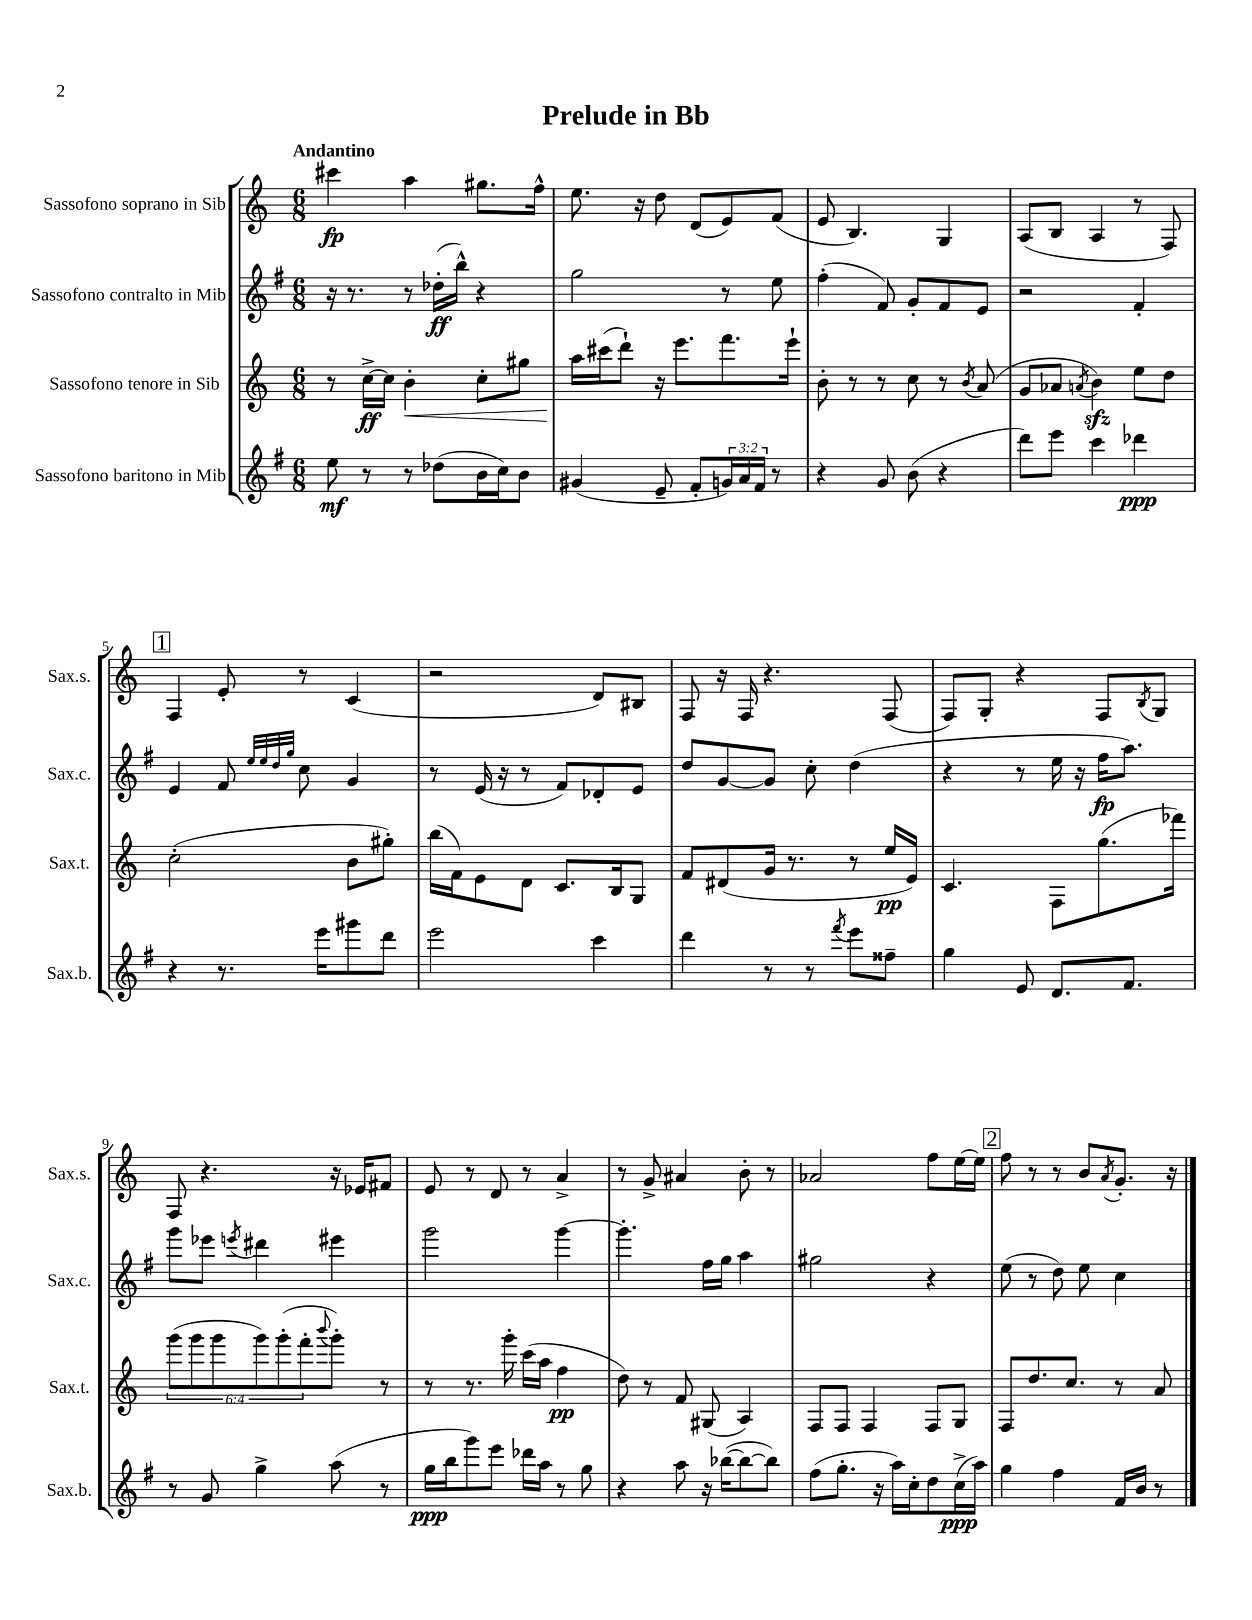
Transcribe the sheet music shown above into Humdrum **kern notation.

**kern	**dynam	**kern	**dynam	**kern	**dynam	**kern	**dynam
*part4	*part4	*part3	*part3	*part2	*part2	*part1	*part1
*staff4	*staff4	*staff3	*staff3	*staff2	*staff2	*staff1	*staff1
*I"Sassofono baritono in Mib	*	*I"Sassofono tenore in Sib	*	*I"Sassofono contralto in Mib	*	*I"Sassofono soprano in Sib	*
*I'Sax.b.	*	*I'Sax.t.	*	*I'Sax.c.	*	*I'Sax.s.	*
*clefG2	*	*clefG2	*	*clefG2	*	*clefG2	*
*k[f#]	*	*k[]	*	*k[f#]	*	*k[]	*
*M6/8	*	*M6/8	*	*M6/8	*	*M6/8	*
=1	=1	=1	=1	=1	=1	=1	=1
!	!	!	!	!	!	!LO:TX:a:B:t=Andantino	!
8ee\	mf	8r	.	16r	.	4ccc#X\	fp
.	.	.	.	8.r	.	.	.
8r	.	[16cc^\LL	ff	.	.	.	.
.	.	16cc\JJ]	.	.	.	.	.
!	!	!	!LO:HP:b	!	!	!	!
8r	.	4b'\	<	8r	.	4aa\	.
(8dd-X\L	.	.	.	(16dd-X'\LL	ff	.	.
.	.	.	.	16bb^^\JJ)	.	.	.
16b\L	.	8cc'\L	.	4r	.	8.gg#X\L	.
16cc\J)	.	.	.	.	.	.	.
8b\J	.	8gg#X\J	.	.	.	.	.
.	.	.	.	.	.	16ff^^\Jk	.
=2	=2	=2	=2	=2	=2	=2	=2
(4g#X/	.	16aa\LL	.	2gg\	.	8.ee\	.
.	.	(16ccc#X\J	[	.	.	.	.
.	.	8ddd`\J)	.	.	.	.	.
.	.	.	.	.	.	16r	.
8e~/	.	16r	.	.	.	8dd\	.
.	.	8.eee\L	.	.	.	.	.
8f#'/L	.	.	.	.	.	(8d/L	.
24gn/L)	.	8.fff\	.	8r	.	8e/)	.
24a/	.	.	.	.	.	.	.
24f#/JJ	.	.	.	.	.	.	.
8r	.	.	.	8ee\	.	(8f/J	.
.	.	16eee`\Jk	.	.	.	.	.
=3	=3	=3	=3	=3	=3	=3	=3
4r	.	8b'\	.	(4ff#'\	.	8e/	.
.	.	8r	.	.	.	4.B/)	.
8g/	.	8r	.	8f#/)	.	.	.
(8b\	.	8cc\	.	8g'/L	.	.	.
4r	.	8r	.	8f#/	.	4G/	.
.	.	8qb/	.	.	.	.	.
.	.	(8a/	.	8e/J	.	.	.
=4	=4	=4	=4	=4	=4	=4	=4
8ddd\L)	.	8g/L	.	2r	.	(8A/L	.
8eee\J	.	8a-X/J	.	.	.	8B/J	.
.	.	8qan/	.	.	.	.	.
4ccc\	.	4bzz\)	.	.	.	4A/	.
4ddd-X\	ppp	8ee\L	.	4f#'/	.	8r	.
.	.	8dd\J	.	.	.	8F/)	.
!!LO:LB:g=z
!!LO:REH:place=s1:t=1
=5	=5	=5	=5	=5	=5	=5	=5
4r	.	(2cc'\	.	4e/	.	4F/	.
8.r	.	.	.	8f#/	.	8e'/	.
.	.	.	.	32qqee/LLL	.	.	.
.	.	.	.	32qqee/	.	.	.
.	.	.	.	32qqdd/	.	.	.
.	.	.	.	32qqgg/JJJ	.	.	.
.	.	.	.	8cc\	.	8r	.
16eee\KL	.	.	.	.	.	.	.
8ggg#X\	.	8b\L	.	4g/	.	(4c/	.
8ddd\J	.	8gg#X'\J)	.	.	.	.	.
=6	=6	=6	=6	=6	=6	=6	=6
2eee\	.	(16bb\LL	.	8r	.	2r	.
.	.	16f\J)	.	.	.	.	.
.	.	8e\	.	(16e/	.	.	.
.	.	.	.	16r	.	.	.
.	.	8d\J	.	8r	.	.	.
.	.	8.c/L	.	8f#/L)	.	.	.
4ccc\	.	.	.	8d-X'/	.	8d/L)	.
.	.	16B/k	.	.	.	.	.
.	.	8G/J	.	8e/J	.	8B#X/J	.
=7	=7	=7	=7	=7	=7	=7	=7
4ddd\	.	8f/L	.	8dd/L	.	8F/	.
.	.	(8d#X/	.	[8g/	.	16r	.
.	.	.	.	.	.	16F/	.
8r	.	16g/Jk	.	8g/J]	.	4.r	.
.	.	8.r	.	.	.	.	.
8r	.	.	.	8cc'\	.	.	.
8qfff#/	.	.	.	.	.	.	.
8eee\L	.	8r	.	(4dd\	.	.	.
8ff##X~\J	.	16ee/LL	pp	.	.	(8F/	.
.	.	16e/JJ)	.	.	.	.	.
=8	=8	=8	=8	=8	=8	=8	=8
4gg\	.	4.c/	.	4r	.	8F/L)	.
.	.	.	.	.	.	8G'/J	.
8e/	.	.	.	8r	.	4r	.
8.d/L	.	8F\L	.	16ee\	.	.	.
.	.	.	.	16r	.	.	.
.	.	(8.gg\	.	16ff#\KL	fp	8F/L	.
8.f#/J	.	.	.	8.aa\J)	.	.	.
.	.	.	.	.	.	8qB/	.
.	.	.	.	.	.	8G/J	.
.	.	16fff-X\Jk)	.	.	.	.	.
!!LO:LB:g=z
=9	=9	=9	=9	=9	=9	=9	=9
8r	.	(12ggg\L	.	8ggg\L	.	8F/	.
.	.	12ggg\	.	.	.	.	.
8g/	.	.	.	8eee-X\J	.	4.r	.
.	.	12ggg\	.	.	.	.	.
.	.	.	.	8qeeen/	.	.	.
4gg^\	.	12ggg\)	.	4ddd#X\	.	.	.
.	.	(12ggg'\	.	.	.	.	.
.	.	12fff'\	.	.	.	.	.
.	.	8qqbbb/	.	.	.	.	.
(8aa\	.	8ggg'\J)	.	4eee#X\	.	16r	.
.	.	.	.	.	.	16e-X/KL	.
8r	.	8r	.	.	.	8f#X/J	.
=10	=10	=10	=10	=10	=10	=10	=10
16gg\LL	ppp	8r	.	2ggg\	.	8e/	.
16bb\J	.	.	.	.	.	.	.
8ggg\)	.	8.r	.	.	.	8r	.
8eee\J	.	.	.	.	.	8d/	.
.	.	16ggg'\	.	.	.	.	.
16ddd-X\LL	.	(16ccc\LL	.	.	.	8r	.
16aa\JJ	.	16aa\JJ	.	.	.	.	.
8r	.	4ff\	pp	[4ggg\	.	4a^/	.
8gg\	.	.	.	.	.	.	.
=11	=11	=11	=11	=11	=11	=11	=11
4r	.	8dd\)	.	4.ggg'\]	.	8r	.
.	.	8r	.	.	.	8g^/	.
8aa\	.	8f/	.	.	.	4a#X/	.
16r	.	(8G#X/	.	16ff#\LL	.	.	.
([16bb-X\KL	.	.	.	16gg\JJ	.	.	.
8bb-\_	.	4A/)	.	4aa\	.	8b'\	.
8bb-\J])	.	.	.	.	.	8r	.
=12	=12	=12	=12	=12	=12	=12	=12
(8ff#\L	.	8F/L	.	2gg#X\	.	2a-X/	.
8.gg'\J	.	8F/J	.	.	.	.	.
.	.	4F/	.	.	.	.	.
16r	.	.	.	.	.	.	.
16aa\LL)	.	.	.	.	.	.	.
16cc'\J	.	.	.	.	.	.	.
8dd\	.	8F/L	.	4r	.	8ff\L	.
(16cc^\L	ppp	8G/J	.	.	.	[16ee\L	.
16aa\JJ)	.	.	.	.	.	16ee\JJ]	.
!!LO:REH:place=s1:t=2
=13	=13	=13	=13	=13	=13	=13	=13
4gg\	.	8F/L	.	(8ee\	.	8ff\	.
.	.	8.dd/	.	8r	.	8r	.
4ff#\	.	.	.	8dd\)	.	8r	.
.	.	8.cc/J	.	.	.	.	.
.	.	.	.	8ee\	.	8b/L	.
.	.	.	.	.	.	8qa/	.
16f#/LL	.	8r	.	4cc\	.	8.g'/J	.
16b/JJ	.	.	.	.	.	.	.
8r	.	8a/	.	.	.	.	.
.	.	.	.	.	.	16r	.
==	==	==	==	==	==	==	==
*-	*-	*-	*-	*-	*-	*-	*-
